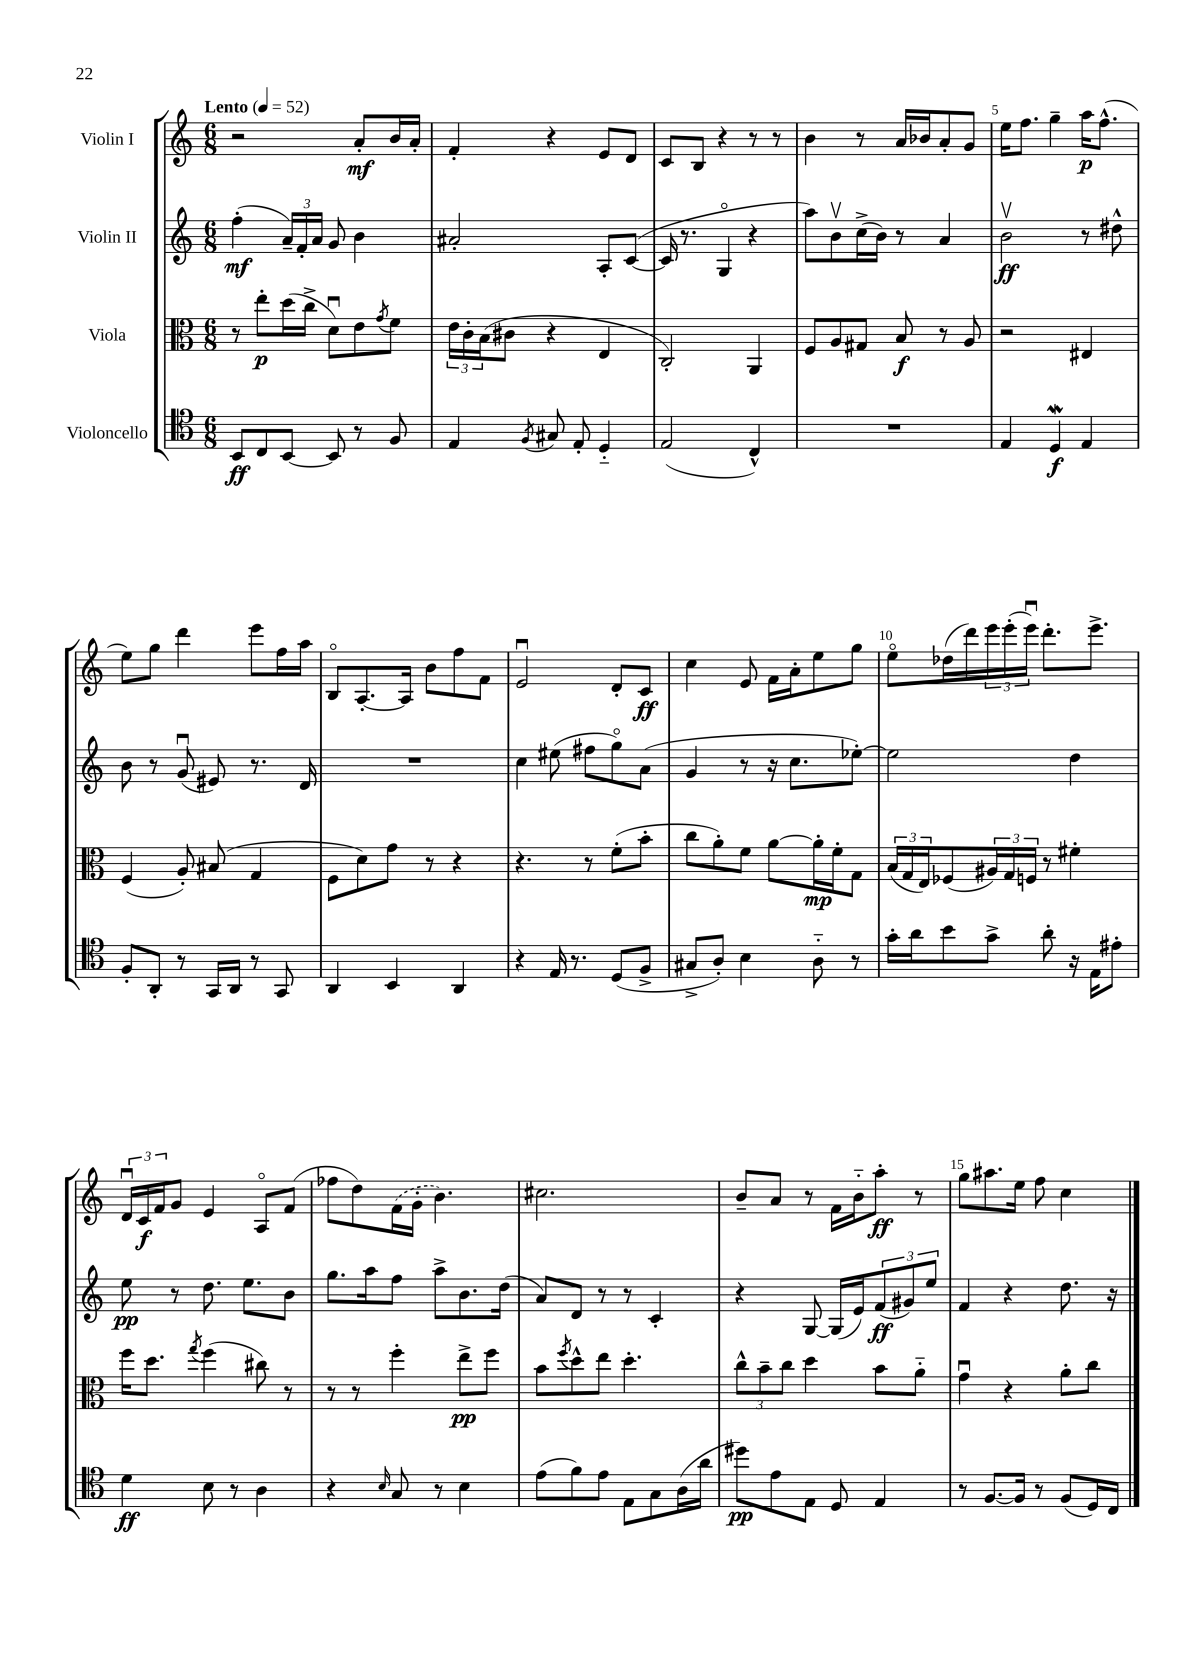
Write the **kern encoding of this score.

**kern	**kern	**kern	**kern
*staff4	*staff3	*staff2	*staff1
*clefC4	*clefC3	*clefG2	*clefG2
*k[]	*k[]	*k[]	*k[]
*M6/8	*M6/8	*M6/8	*M6/8
*MM52	*MM52	*MM52	*MM52
8BB	8r	(4ff'	2r
8C	8ee'	.	.
[8BB	(16dd	24a~)	.
.	.	24f'	.
.	16cc^	.	.
.	.	24a	.
8BB]	8du)	8g	.
8r	8e	4b	8a'
.	8qg	.	.
8F	8f	.	16b
.	.	.	16a'
=	=	=	=
4E	24e	2a#'	4f'
.	24c'	.	.
.	(24B	.	.
.	8c#	.	.
8qF	.	.	.
8G#	4r	.	4r
8E'	.	.	.
4D'~	4E	8A'	8e
.	.	([8c	8d
=	=	=	=
(2E	2C')	16c]	8c
.	.	8.r	.
.	.	.	8B
.	.	4Go	4r
4C^^)	4AA	4r	8r
.	.	.	8r
=	=	=	=
2.r	8F	8aa)	4b
.	8A	8bv	.
.	8G#	(16cc^	8r
.	.	16b)	.
.	8B	8r	16a
.	.	.	16b-
.	8r	4a	8a'
.	8A	.	8g
=	=	=	=
4E	2r	2bv	16ee
.	.	.	8.ff
4D	.	.	4gg~
4E	4E#	8r	16aa
.	.	.	(8.ff^^
.	.	8dd#^^	.
=	=	=	=
8F'	(4F	8b	8ee)
8AA'	.	8r	8gg
8r	8A')	(8gu	4ddd
16GG	(8B#	8e#)	.
16AA	.	.	.
8r	4G	8.r	8eee
8GG	.	.	16ff
.	.	16d	16aa
=	=	=	=
4AA	8F	2.r	8Bo
.	8d)	.	[8.A'
4BB	8g	.	.
.	.	.	16A]
.	8r	.	8b
4AA	4r	.	8ff
.	.	.	8f
=	=	=	=
4r	4.r	4cc	2eu
16E	.	(8ee#	.
8.r	.	.	.
.	8r	8ff#	.
(8D	(8f'	8ggo)	8d'
8F^	8b'	(8a	8c
=	=	=	=
8G#^	8cc	4g	4cc
8A')	8a')	.	.
4B	8f	8r	8e
.	[8a	16r	16f
.	.	8.cc	16a'
8A'~	16a']	.	8ee
.	16f'	.	.
8r	8G	[8ee-')	8gg
=	=	=	=
16g'	(24B	2ee-]	8eeo
.	24G	.	.
16a	.	.	.
.	24E)	.	.
8b	(8F-	.	(16dd-
.	.	.	16ddd)
8g^	24A#)	.	24eee
.	24G	.	(24eee'
.	24F	.	24eeeu)
8a'	8r	.	8.ddd'
16r	4f#'	4dd	.
16E	.	.	8.eee^
8e#'	.	.	.
=	=	=	=
4d	16ff	8ee	24du
.	.	.	24c
.	8.dd	.	.
.	.	.	24f
.	.	8r	8g
.	8qgg	.	.
8B	(4ff	8.dd	4e
8r	.	.	.
.	.	8.ee	.
4A	8cc#)	.	8Ao
.	8r	8b	(8f
=	=	=	=
4r	8r	8.gg	8ff-
.	8r	.	8dd)
.	.	16aa	.
16qqB	.	.	.
8G	4ff'	8ff	(16f
.	.	.	16g'
8r	.	8aa^	4.b)
4B	8ee^	8.b	.
.	8ff	.	.
.	.	(16dd	.
=	=	=	=
(8e	8b	8a)	2.cc#
.	8qff	.	.
8f)	8dd^^	8d	.
8e	8ee	8r	.
8E	4.dd'	8r	.
8G	.	4c'	.
(16A	.	.	.
16a	.	.	.
=	=	=	=
8dd#)	12cc^^	4r	8b~
.	12b~	.	.
8e	.	.	8a
.	12cc	.	.
8E	4dd	[8G	8r
8D	.	(16G]	16f
.	.	16e)	16b'~
4E	8b	(12f	8aa'
.	.	12g#)	.
.	8a'~	.	8r
.	.	12ee	.
=	=	=	=
8r	4gu	4f	8gg
[8.F	.	.	8.aa#
.	4r	4r	.
16F]	.	.	16ee
8r	.	.	8ff
(8F	8a'	8.dd	4cc
16D)	8cc	.	.
16C	.	16r	.
==	==	==	==
*-	*-	*-	*-
